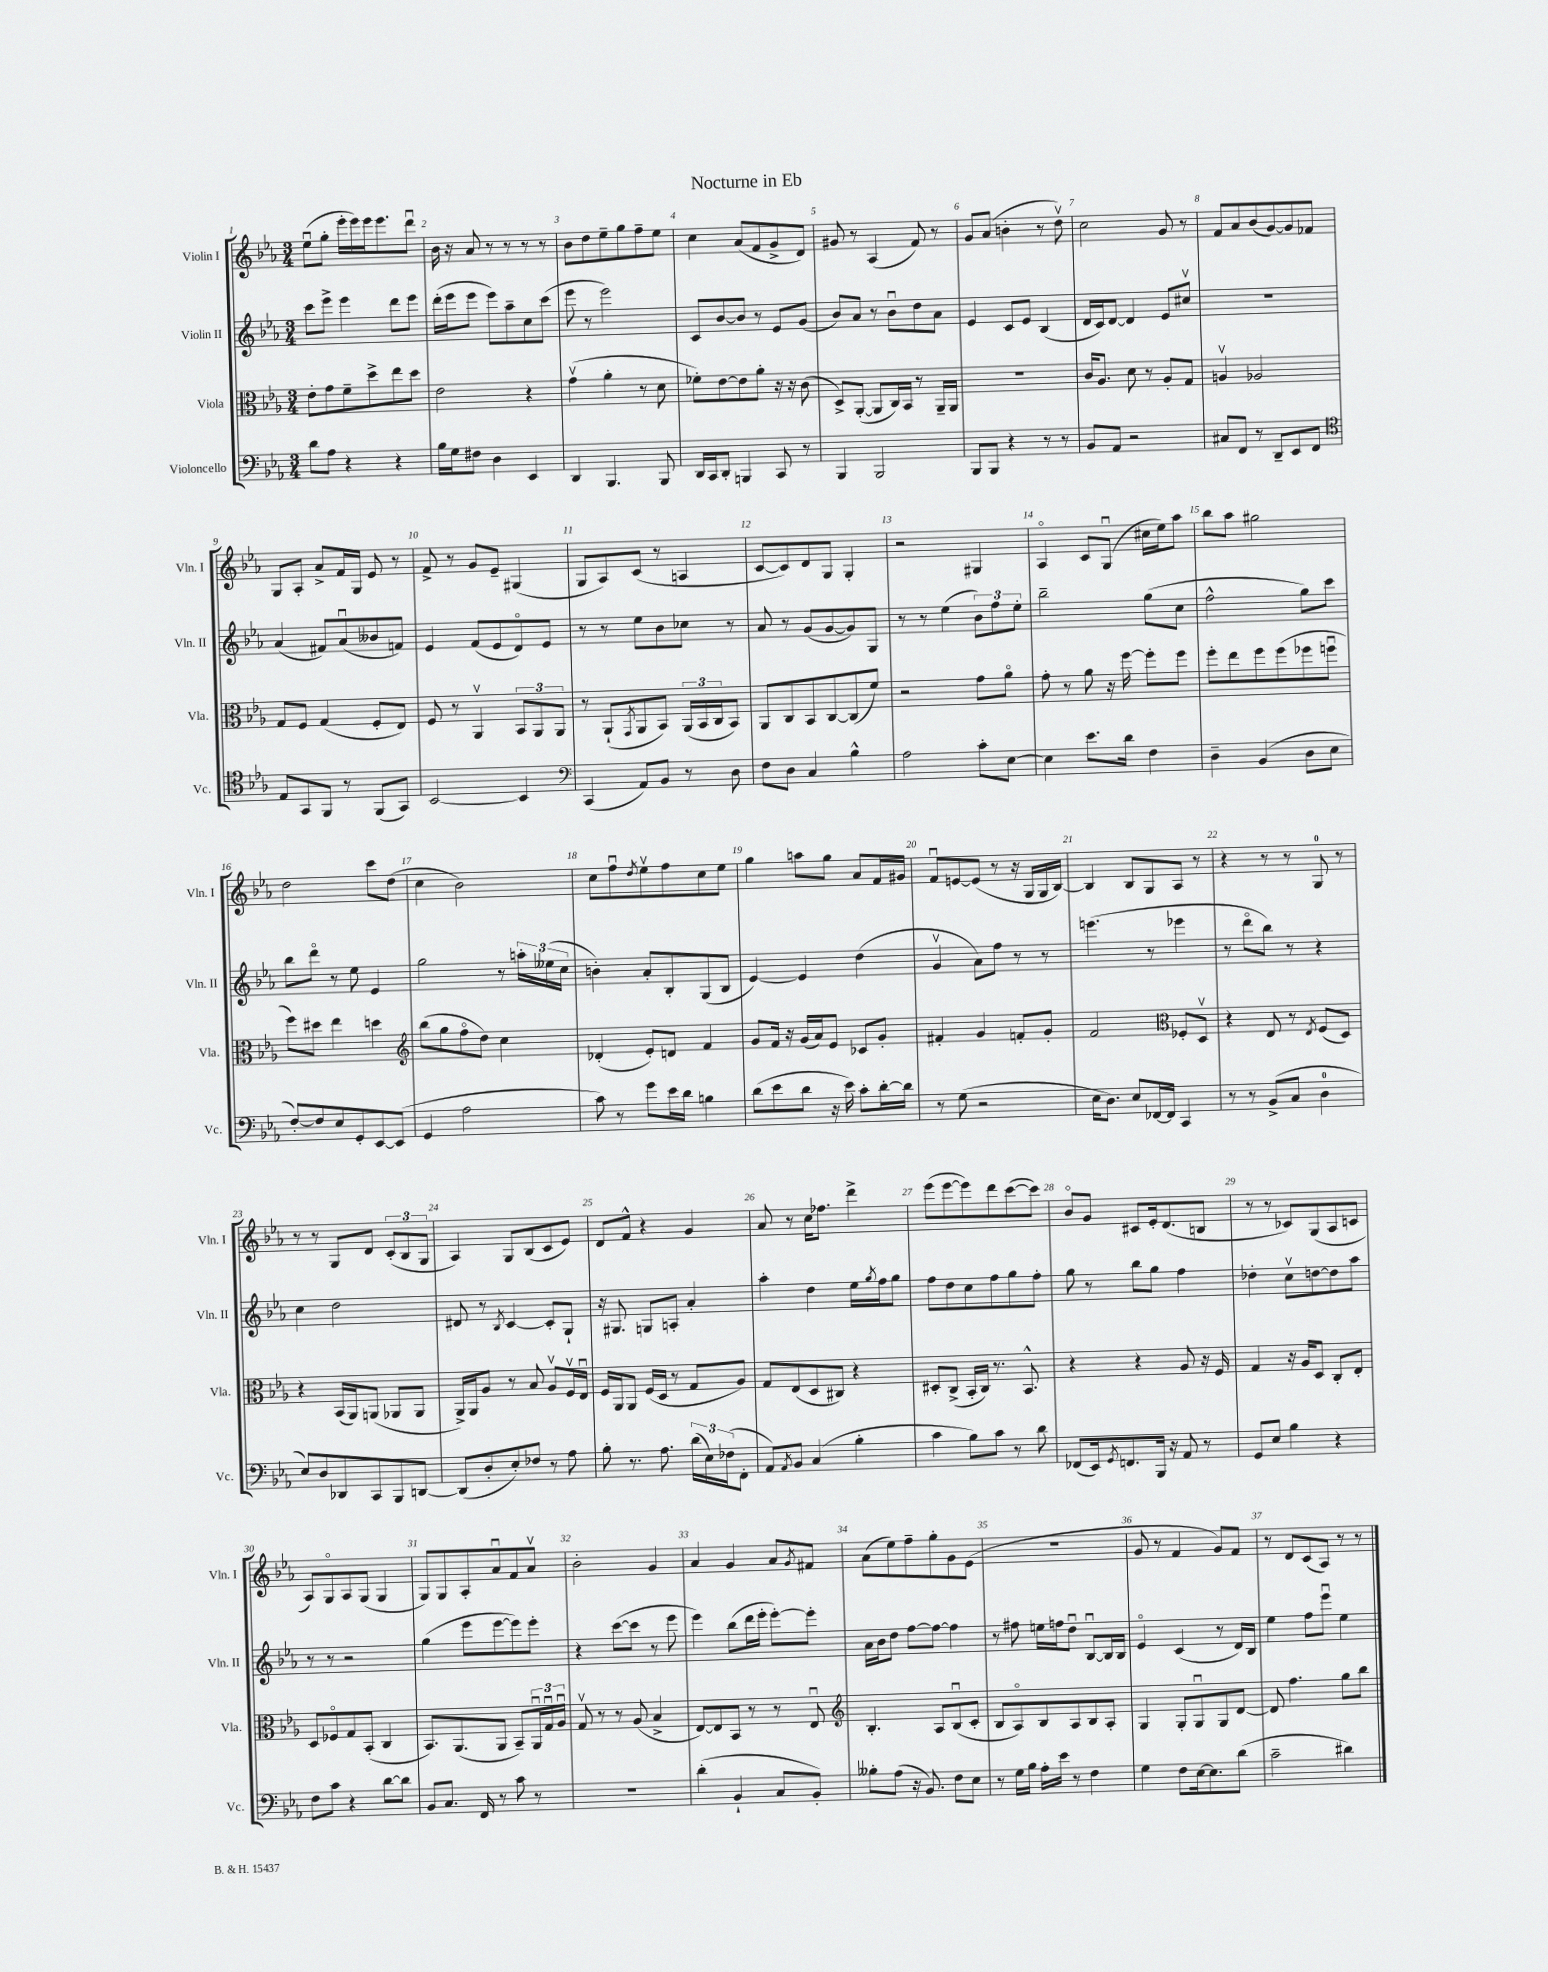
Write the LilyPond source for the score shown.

\header { title = "Nocturne in Eb" }
<<
\new StaffGroup <<
\new Staff = "s0" \with { instrumentName = "Violin I" shortInstrumentName = "Vln. I" } {
    \clef treble \key ees \major \numericTimeSignature \time 3/4
    ees''8\downbow( g''8-. ees'''16-. ees'''16) ees'''16 ees'''8. d'''8\downbow |
    bes'16 r16 aes'8 r8 r8 r8 r8 |
    bes'8 d''8 ees''8-- g''8 f''8-- ees''8 |
    c''4 aes'8( f'8 g'8-> d'8) |
    gis'8 r8 aes4( f'8) r8 |
    g'8 aes'8( b'4-. r8 d''8\upbow) |
    c''2 g'8 r8 |
    f'8 aes'8 bes'8( g'8~) g'8 fes'8 |
    g8 aes8-. aes'8-> f'16 g16 ees'8 r8 |
    f'8-> r8 g'8 ees'8-- gis4( |
    g8 aes8) c'8( r8 a4 |
    c'8~ c'8) d'8 g8 g4-. |
    r2 gis4 |
    aes4\flageolet c'8 g8\downbow( cis''16 ees''16) aes''8 |
    bes''8 aes''8 gis''2 |
    d''2 c'''8 d''8( |
    c''4 bes'2) |
    c''8 f''8\downbow \acciaccatura { d''8 } ees''8\upbow f''8 c''8 ees''8 |
    g''4 a''8 g''8 aes'8 f'16 gis'16 |
    f'8\downbow e'8~ e'8( r8 r16 g16 g16 bes16~) |
    bes4 bes8 g8 aes8 r8 |
    r4 r8 r8 g8-0 r8 |
    r8 r8 g8 d'8 \tuplet 3/2 { c'8-.( bes8 g8 } |
    aes4) g8 bes8( c'8 ees'8) |
    d'8 f'8-^ r4 g'4 |
    aes'8 r8 c''16 fes''8. d'''4-> |
    ees'''8( ees'''8~ ees'''8) d'''8 c'''8~( c'''8) |
    bes'8\flageolet g'8 cis'8 ees'16-. d'8.( b8 |
    r8 r8 ces'8) g8( aes8 c'8 |
    aes8) g8\flageolet aes8 g8( g4 |
    g8) g8 aes8-. aes'8\downbow f'8 aes'8\upbow |
    bes'2-. g'4 |
    aes'4 g'4 aes'8 \acciaccatura { g'8 } fis'8 |
    aes'8( ees''8) f''8-- g''8-. g'8 ees'8( |
    R2. |
    g'8 r8 f'4 g'8) f'8 |
    r8 d'8 c'8( aes8) r8 r8 \bar "|." |
}
\new Staff = "s1" \with { instrumentName = "Violin II" shortInstrumentName = "Vln. II" } {
    \clef treble \key ees \major \numericTimeSignature \time 3/4
    c'''8 ees'''8-> ees'''4 d'''8 ees'''8 |
    d'''16-.( ees'''16 ees'''8 ees'''8) aes''8-- c''8 c'''8( |
    ees'''8 r8 ees'''2) |
    c'8 bes'8~ bes'8 r8 ees'8 g'8( |
    bes'8) aes'8 r8 bes'8\downbow d''8 aes'8 |
    ees'4 c'8 ees'8 bes4( |
    d'16 c'16) d'8~ d'4 ees'8 cis''8\upbow |
    R2. |
    aes'4( fis'8) aes'8\downbow( beses'8 f'8) |
    ees'4 f'8( ees'8 d'8\flageolet) ees'8 |
    r8 r8 ees''8 bes'8 ces''8 r8 |
    aes'8 r8 g'8( g'8~ g'8) g8 |
    r8 r8 ees''4( \tuplet 3/2 { bes'8) f''8 ees''8-. } |
    bes''2-- g''8( c''8 |
    f''2-^ g''8) c'''8 |
    bes''8 d'''8\flageolet r8 ees''8 ees'4 |
    g''2 r8 \tuplet 3/2 { a''16-. eeses''16( c''16 } |
    b'4-.) aes'8-. bes8-. g8( bes8 |
    ees'4~) ees'4 d''4( |
    g'4\upbow aes'8) f''8 r8 r8 |
    e'''4.( r8 ees'''4 |
    r8 d'''8\flageolet bes''8) r8 r4 |
    c''4 d''2 |
    dis'8 r8 \acciaccatura { bes8 } c'4~ c'8-. g8-! |
    r16 gis8. g8 a8-. aes'4-. |
    aes''4-. d''4 ees''16 \acciaccatura { g''8 } f''16 g''8 |
    f''8 d''8 c''8 f''8 g''8 f''8-. |
    g''8 r8 bes''8 g''8 f''4 |
    des''4-. c''8\upbow d''8~ d''8 aes''8 |
    r8 r8 r2 |
    g''4( ees'''8 ees'''8~ ees'''8) ees'''8-. |
    r4 c'''8~( c'''8 r8 ees'''8 |
    ees'''4) bes''8( d'''16 ees'''16-. ees'''8~-.) ees'''8-. |
    aes'16 bes'16 d''8 f''8~ f''8~ f''4 |
    r8 fis''8 e''16 f''16 d''8\downbow bes8~\downbow bes16 bes16 |
    ees'4\flageolet c'4( r8 d'16) bes16 |
    ees''4 f''8 ees'''8\downbow ees''4 \bar "|." |
}
\new Staff = "s2" \with { instrumentName = "Viola" shortInstrumentName = "Vla." } {
    \clef alto \key ees \major \numericTimeSignature \time 3/4
    ees'8-. g'8 f'8-- d''8-> ees''8 d''8 |
    ees'2 r4 |
    g'4\upbow( aes'4-. r8 d'8 |
    fes'8-.) ees'8~ ees'8 aes'8-. r16 r16 c'8( |
    d8->) aes,8~-.( aes,8 c16) bes,16 r8 aes,16-- aes,16 |
    R2. |
    c'16 aes8. d'8 r8 aes8-. g8 |
    a4\upbow aes2 |
    g8 f8 g4( f8-. ees8) |
    f8 r8 aes,4\upbow \tuplet 3/2 { bes,8 aes,8 aes,8 } |
    r8 aes,8-!( \acciaccatura { g,8 } aes,8 bes,8) \tuplet 3/2 { aes,16( bes,16 c16 } bes,8) |
    aes,8 c8 bes,8 c8~ c8( f'8) |
    r2 g'8 aes'8\flageolet |
    g'8-. r8 aes'8 r16 f''16~ f''8-. f''8 |
    f''8-. ees''8 f''8 f''8( fes''8 f''8\downbow |
    f''8) dis''8 ees''4 d''4 |
    \clef treble bes''8( g''8 f''8\flageolet d''8) c''4 |
    des'4-.( ees'8-.) d'8 f'4 |
    g'8 f'16 r16 g'16( aes'16) ees'8 ces'8 g'8-. |
    fis'4-. g'4 f'8-. g'8-. |
    f'2 \clef alto fes8-. d8\upbow |
    r4 ees8 r8 \acciaccatura { ees8 } f8( d8) |
    r4 bes,16( aes,16) a,8( aes,8 aes,8 |
    aes,16->) aes,16 aes8 r8 bes8 aes8\upbow f16\upbow ees16\downbow |
    f16 aes,16 aes,8 f16( d16 r8 g8 aes8) |
    g8 ees8( d8 cis8) r4 |
    dis8-. c8->( bes,16-. c16) r8. bes,8.-^ |
    r4 r4 aes8 r16 f16 |
    g4 r16 aes16 d8 c8-. ees8-. |
    d8 fes8\flageolet g8 bes,8-.( c4 |
    bes,8.) aes,8.( aes,8 bes,8--) \tuplet 3/2 { aes,16\downbow g16\downbow aes16\downbow } |
    g8\upbow r8 r8 aes8( bes4-> |
    ees8~) ees8 bes,8 r8 r8 ees8\downbow |
    \clef treble bes4.-. aes8 bes8\downbow( c'8-. |
    bes8 aes8\flageolet) bes8 aes8 bes8 aes8-. |
    g4 g8-. g8\downbow g8 d'8~ |
    d'8 f''4. g''8 bes''8 \bar "|." |
}
\new Staff = "s3" \with { instrumentName = "Violoncello" shortInstrumentName = "Vc." } {
    \clef bass \key ees \major \numericTimeSignature \time 3/4
    d'8 aes8 r4 r4 |
    bes16 g16 fis8 d4 ees,4 |
    d,4 bes,,4. bes,,8 |
    d,16 c,16 d,8-. b,,4 c,8 r8 |
    bes,,4 bes,,2 |
    bes,,8 bes,,8 r4 r8 r8 |
    bes,8 aes,8 r2 |
    cis8 f,8 r8 d,8-- ees,8 f,8 |
    \clef tenor ees8 g,8 f,8 r8 f,8( g,8) |
    bes,2~ bes,4 |
    \clef bass c,4( aes,8) bes,8 r8 d8 |
    f8 d8 c4 bes4-^ |
    aes2 c'8-. ees8~ |
    ees4 ees'8. d'16 f4 |
    d4-- bes,4( d8 ees8 |
    f8~-.) f8 ees8 g,8-. ees,8~ ees,8( |
    g,4 aes2 |
    c'8) r8 g'8 ees'16 d'16 b4 |
    d'8( ees'8 d'8 r16 ees'16) c'8-. d'16~-. d'16 |
    r8 g8( r2 |
    ees16 d8.) ees8 fes,16~ fes,16 c,4 |
    r8 r8 bes,8->( c8 d4-0 |
    ees8) d8 des,8 c,8 bes,,8 d,8~ |
    d,8( d8-. ees8-.) fes8 r8 aes8 |
    bes8-. r8. aes8. \tuplet 3/2 { d'16( ees16) fes16( } f,8-. |
    aes,8) \acciaccatura { aes,8 } bes,8 c4( bes4-. |
    c'4 bes8) c'8 r8 d'8 |
    fes,8( ees,16) \acciaccatura { g,8 } f,8. bes,,16 r16 aes,8 r8 |
    g,8 ees8 bes4 r4 |
    f8 c'8 r4 d'8~ d'8 |
    bes,8 c8. f,16 r8 c'8 r8 |
    R2. |
    d'4-.( bes,4-! c8 bes,8-.) |
    beses8-. aes8( r16 bes,8.) f8 ees8 |
    r8 g16 bes16 aes16-. ees'16 r8 f4 |
    g4 f8 ees16~ ees8. d'8( |
    c'2-- dis'4) \bar "|." |
}
>>
>>
\layout { \context { \Score \override BarNumber.break-visibility = ##(#f #t #t) barNumberVisibility = #all-bar-numbers-visible } }
